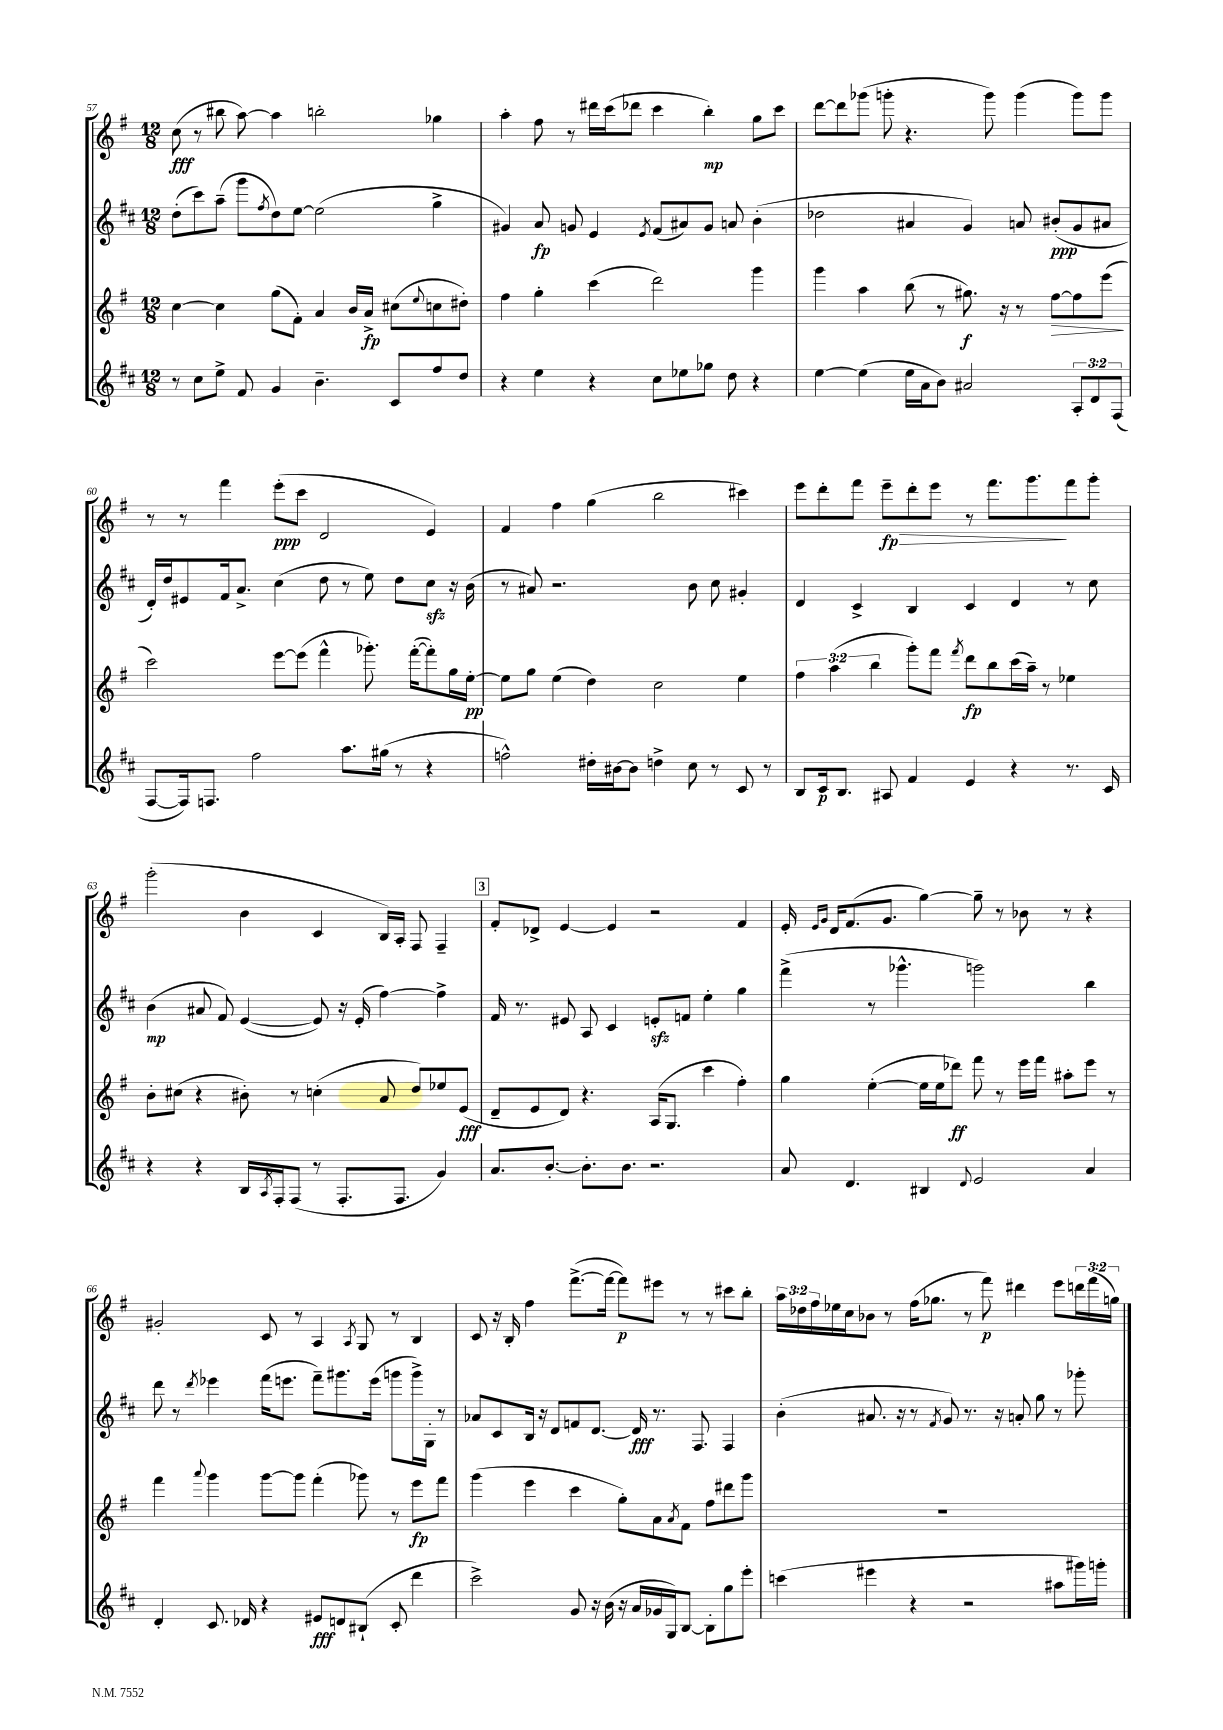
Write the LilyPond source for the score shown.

<<
\new StaffGroup <<
\new Staff = "s0" {
    \clef treble \key g \major \numericTimeSignature \time 12/8 \override Staff.TupletNumber.text = #tuplet-number::calc-fraction-text
    c''8\fff( r8 bis''8 a''8~) a''4 b''2-. ges''4 |
    a''4-. fis''8 r8 dis'''16 c'''16( des'''8 c'''4 b''4-.\mp) g''8 c'''8 |
    d'''8~ d'''8 ges'''8( g'''8-. r4. g'''8) g'''4( g'''8) g'''8 |
    r8 r8 fis'''4 e'''8-.\ppp( c'''8 d'2 e'4) |
    fis'4 fis''4 g''4( b''2 cis'''4) |
    e'''8 d'''8-. fis'''8 e'''8--\fp\> d'''8-. e'''8 r8 fis'''8. g'''8.\! fis'''8 g'''8-. |
    g'''2-.( b'4 c'4 b16) a16-. fis8 fis4-- |
    \mark \markup { \box "3" } fis'8-. des'8-> e'4~ e'4 r2 fis'4 |
    e'16-. \grace { e'16 g'16 } d'16 fis'8.( g'8. g''4~) g''8-- r8 bes'8 r8 r4 |
    gis'2-. c'8 r8 a4 \acciaccatura { a8 } g8 r8 b4 |
    c'8 r16 b16-. fis''4 fis'''8.~->( fis'''16~ fis'''8\p) eis'''8 r8 r8 cis'''8 b''8-. |
    \tuplet 3/2 { a''16 des''16 fis''16 } ees''16 c''16 bes'8 r8 fis''16( ges''8. r8 fis'''8\p) dis'''4 e'''8 \tuplet 3/2 { d'''16 fis'''16( g''16) } \bar "|." |
}
\new Staff = "s1" {
    \clef treble \key d \major \numericTimeSignature \time 12/8
    d''8-.( cis'''8) a''8--( g'''8 \acciaccatura { fis''8 } d''8) e''8~ e''2( g''4-> |
    gis'4) a'8\fp g'8 e'4 \acciaccatura { e'8 } fis'8( ais'8) g'8 a'8 b'4-.( |
    des''2 ais'4 g'4) a'8 bis'8-.\ppp( g'8 ais'8 |
    d'16-.) d''16 eis'8 fis'16 a'8.-> cis''4( d''8 r8 e''8) d''8 cis''8\sfz r16 b'16( |
    r8 ais'8) r2. b'8 cis''8 gis'4-. |
    d'4 cis'4-> b4 cis'4 d'4 r8 cis''8 |
    b'4\mp( ais'8 fis'8) e'4~( e'8) r16 e'16-.( fis''4~) fis''4-> |
    \mark \markup { \box "3" } fis'16 r8. eis'8 a8 cis'4 e'8-.\sfz f'8 e''4-. g''4 |
    fis'''4->( r8 ges'''4.-^ g'''2) b''4 |
    d'''8 r8 \acciaccatura { d'''8 } ees'''4 fis'''16( e'''8. fis'''8--) gis'''8. e'''16( g'''8 g'''16->) g16-. r8 |
    aes'8 cis'8 b16 r16 d'8 f'8 d'8.~ d'16\fff r8. fis8. fis4 |
    b'4-.( ais'8. r16 r8 \acciaccatura { fis'8 } g'8) r8. r16 a'8-. g''8 r8 ges'''8-. \bar "|." |
}
\new Staff = "s2" {
    \clef treble \key g \major \numericTimeSignature \time 12/8 \override Staff.TupletNumber.text = #tuplet-number::calc-fraction-text
    c''4~ c''4 g''8( fis'8-.) a'4 b'16 a'16->\fp cis''8( \appoggiatura { e''8 } c''8 dis''8-.) |
    fis''4 g''4-. c'''4( d'''2) g'''4 |
    g'''4 a''4 b''8( r8 gis''8.\f) r16 r8 fis''8~\> fis''8 e'''8\!( |
    c'''2) e'''8~ e'''8( fis'''4-^ ges'''8.-.) fis'''16~-.( fis'''8-.) g''16 e''16~-.\pp |
    e''8 g''8 e''4( d''4) c''2 e''4 |
    \tuplet 3/2 { fis''4 a''4( b''4 } g'''8-.) fis'''8 \acciaccatura { fis'''8 } d'''8\fp b''8 c'''16( a''16--) r8 ees''4 |
    b'8-. cis''8( r4 bis'8-.) r8 c''4-.( a'8 d''8) ees''8 e'8\fff( |
    \mark \markup { \box "3" } d'8-- e'8 d'8) r4. a16( g8. c'''4 fis''4-.) |
    g''4 e''4~-.( e''16 e''16 des'''8\ff) fis'''8 r8 e'''16 fis'''16 ais''8-. e'''8 r8 |
    fis'''4 \appoggiatura { a'''8 } g'''4 g'''8~ g'''8 fis'''4-.( ges'''8) r8 e'''8\fp fis'''8 |
    g'''4( e'''4 c'''4 g''8-.) a'8 \acciaccatura { a'8 } fis'8 fis''8 dis'''8 g'''8 |
    R1. \bar "|." |
}
\new Staff = "s3" {
    \clef treble \key d \major \numericTimeSignature \time 12/8 \override Staff.TupletNumber.text = #tuplet-number::calc-fraction-text
    r8 cis''8 e''8-> fis'8 g'4 b'4.-- cis'8 fis''8 d''8 |
    r4 e''4 r4 cis''8 ees''8 ges''8 d''8 r4 |
    e''4~ e''4( e''16 a'16 b'8) ais'2 \tuplet 3/2 { a8-. d'8 fis8( } |
    fis8~ fis16) f8. fis''2 a''8. gis''16( r8 r4 |
    f''2-^) dis''16-. bis'16~ bis'8 d''4-> cis''8 r8 cis'8 r8 |
    b8 cis'16\p b8. ais8 fis'4 e'4 r4 r8. cis'16 |
    r4 r4 b16 \acciaccatura { a8 } fis16-. fis8( r8 fis8.-. fis8. g'4) |
    \mark \markup { \box "3" } a'8. b'8.~-. b'8.-. b'8. r2. |
    a'8 d'4. bis4 \appoggiatura { d'8 } e'2 a'4 |
    d'4-. cis'8. des'16 r4 eis'8\fff d'8 bis8-!( cis'8-. d'''4 |
    cis'''2->) g'8 r16 b'16( r16 a'16 ges'16 g16) b8~ b8-. g''8 e'''8-. |
    c'''4( eis'''4 r4 r2 ais''8 gis'''16) g'''16-. \bar "|." |
}
>>
>>
\layout { \context { \Score currentBarNumber = #57 } }
